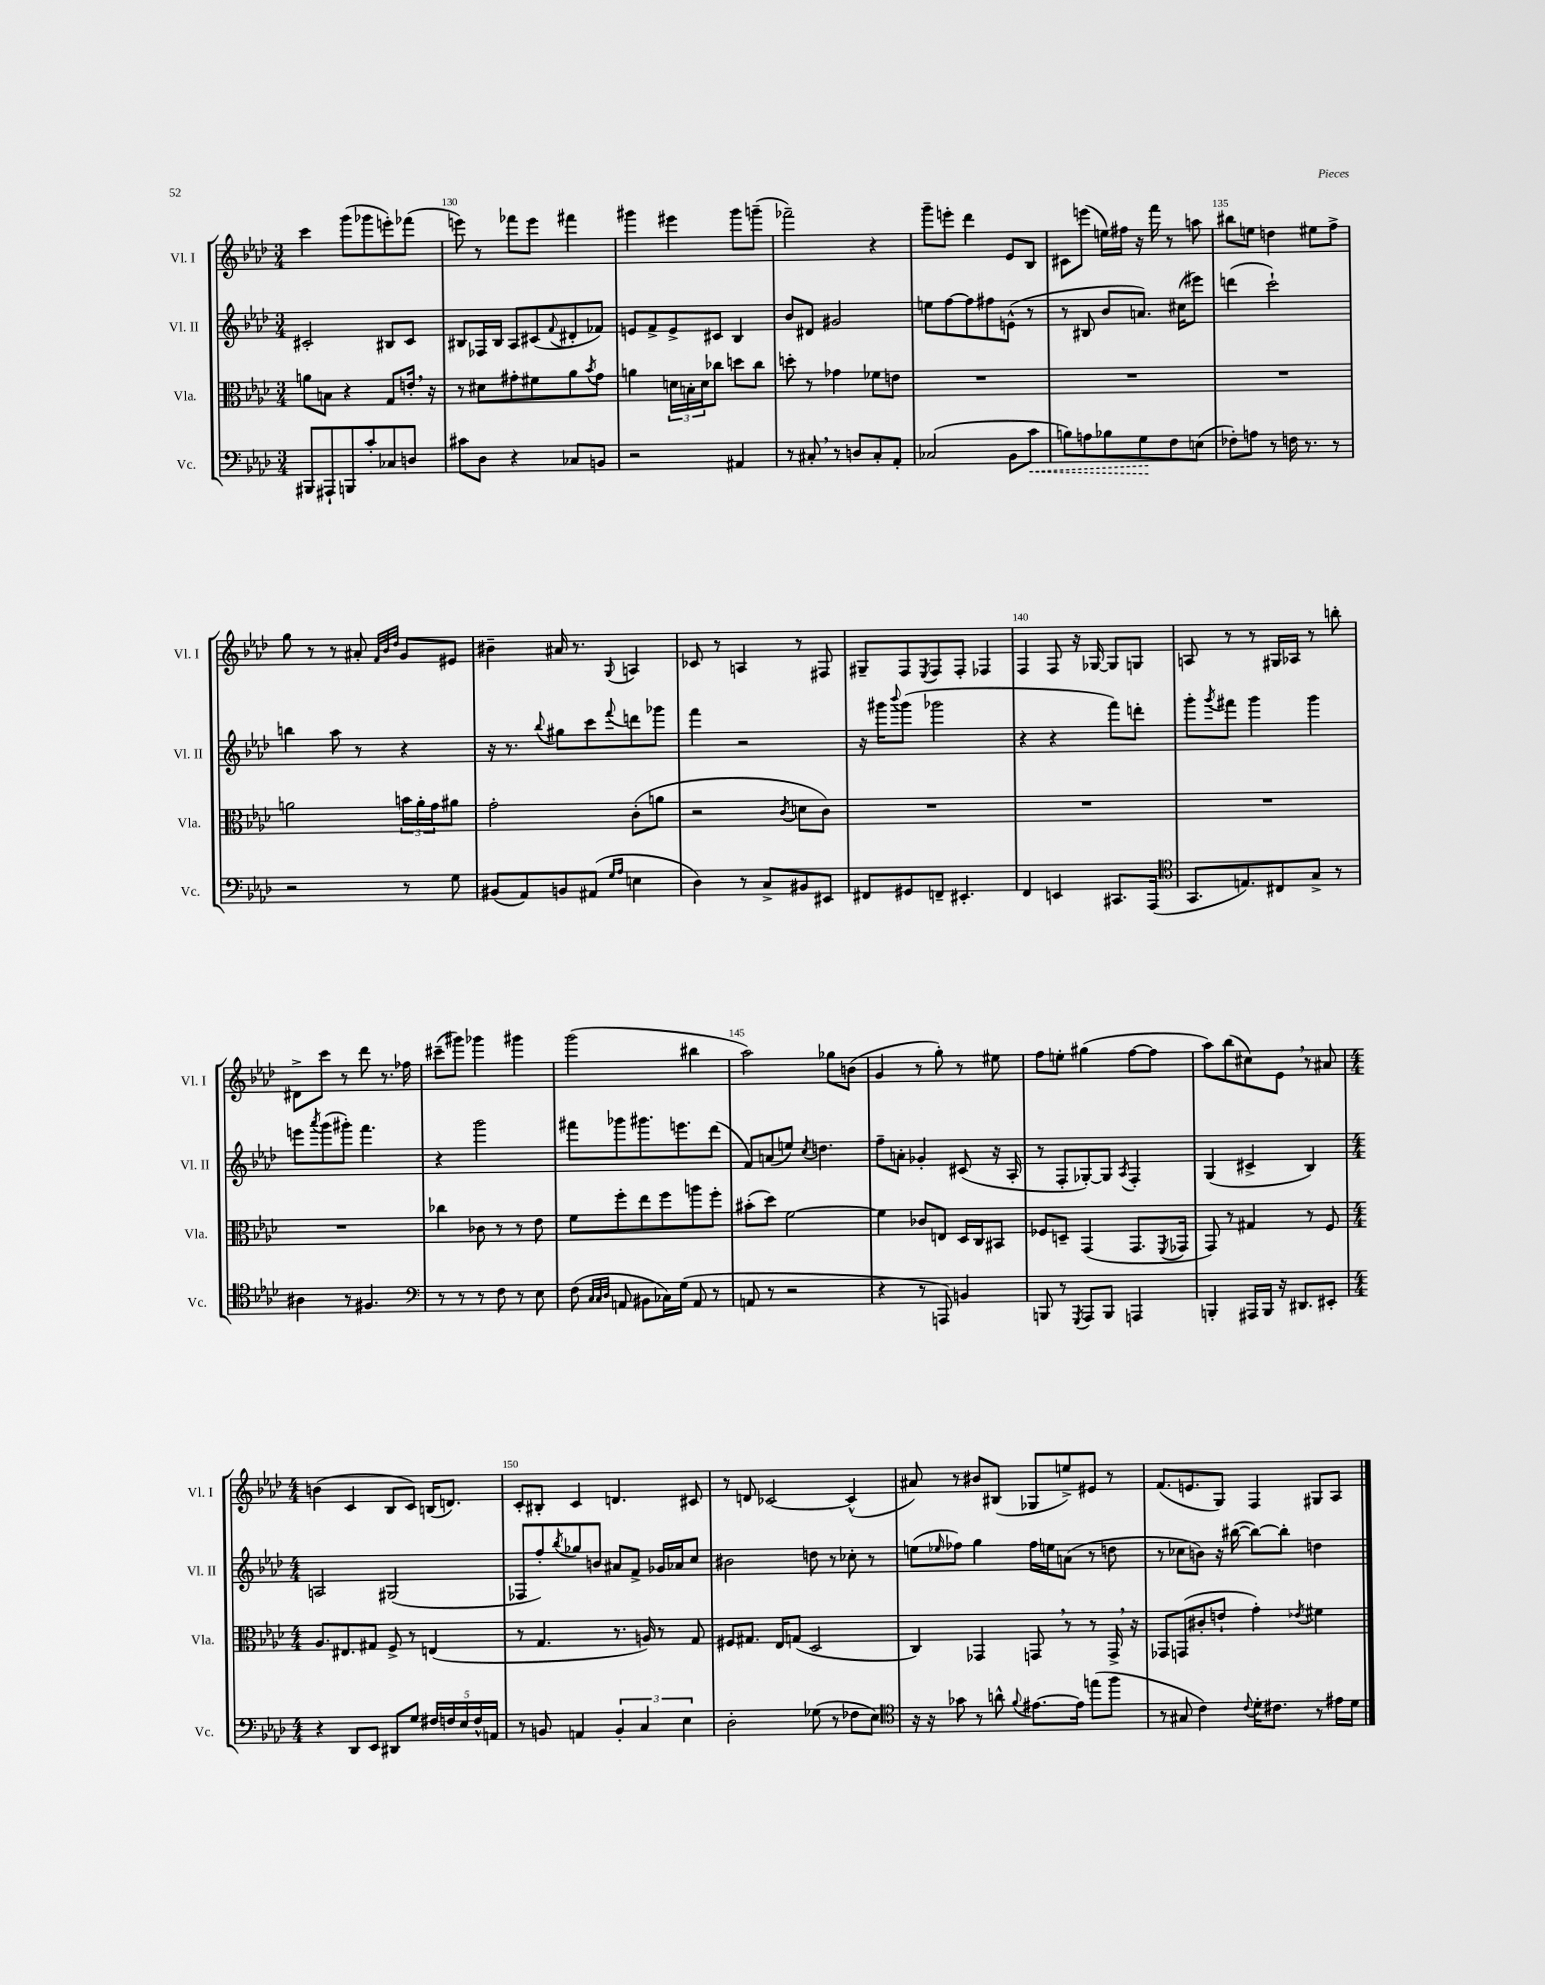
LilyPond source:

<<
\new StaffGroup <<
\new Staff = "s0" \with { instrumentName = "Vl. I" shortInstrumentName = "Vl. I" } {
    \clef treble \key aes \major \numericTimeSignature \time 3/4
    c'''4 g'''8( ges'''8 e'''8-.) fes'''8( |
    e'''8) r8 fes'''8 e'''8 fis'''4 |
    gis'''4 eis'''4 gis'''8 g'''8--( |
    fes'''2--) r4 |
    g'''8-- e'''8-. des'''4 ees'8 bes8 |
    cis'8 e'''8( e''16) fis''16 r16 f'''16 r8 a''8 |
    bis''8 e''8 d''4 eis''8 f''8-> |
    g''8 r8 r8 ais'8-. \grace { f'32 bes'32 des''32 } g'8 eis'8 |
    bis'4-- ais'16 r8. \appoggiatura { g8 } a4 |
    ces'8 r8 a4 r8 fis8 |
    gis8-- f8 \acciaccatura { ees8 } f8 f8-. fes4 |
    f4 f8 r16 ges16~ ges8 g8 |
    a8 r8 r8 gis16 aes16 r8 b''8-. |
    dis'8-> c'''8 r8 des'''8 r8. fes''16 |
    cis'''8--( gis'''8) ges'''4 gis'''4 |
    g'''2( bis''4 |
    aes''2) ges''8 b'8( |
    g'4 r8 g''8-.) r8 eis''8 |
    f''8 e''8-. gis''4( f''8~ f''8 |
    aes''8) bes''8( cis''8) ees'8 \breathe r8 ais'8 |
    \numericTimeSignature \time 4/4 b'4( c'4 bes8 c'8) b16( d'8.) |
    c'8-. bis8-. c'4 d'4. cis'8 |
    r8 d'8 ces'2~ ces'4-^( |
    ais'8) r8 bis'8 bis8( ges8 e''8->) eis'8 r8 |
    f'8.( e'8. g8) f4 gis8 aes8 \bar "|." |
}
\new Staff = "s1" \with { instrumentName = "Vl. II" shortInstrumentName = "Vl. II" } {
    \clef treble \key aes \major \numericTimeSignature \time 3/4
    cis'2-. bis8 cis'8 |
    bis8 fes16 bis16 aes8 cis'8( \appoggiatura { f'8 } dis'8-. fes'8) |
    e'8 f'8-> e'8-> cis'8 bes4 |
    bes'8 dis'8 gis'2 |
    e''8 f''8~ f''8 fis''8 e'8-^( r8 |
    r8 bis8 bes'8 a'8.) cis''16( eis'''8) |
    d'''4( c'''2-!) |
    b''4 aes''8 r8 r4 |
    r16 r8. \appoggiatura { bes''8 } gis''8 c'''8 \appoggiatura { f'''8 } d'''8 ges'''8 |
    f'''4 r2 |
    r16 gis'''16 \appoggiatura { bes'''8 } gis'''8( ges'''2 |
    r4 r4 f'''8) d'''8-. |
    g'''8-. \acciaccatura { g'''8 } fis'''8 g'''4 g'''4 |
    e'''8 \acciaccatura { aes'''8 } g'''8( gis'''8-.) f'''4. |
    r4 g'''2 |
    fis'''8 ges'''8 gis'''8. e'''8. des'''8( |
    f'8) a'8( e''8) \acciaccatura { c''8 } d''4. |
    f''8-- a'8-. ges'4-. cis'8( r16 aes16-. |
    r8 f8-. ges8~-.) ges8 \acciaccatura { aes8 } f4-. |
    g4( cis'4-> bes4) |
    \numericTimeSignature \time 4/4 a2 gis2( |
    fes8 f''8-.) \acciaccatura { bes''8 } ges''8 b'8 ais'8 f'8-> ges'16 aes'16 c''8 |
    bis'2 d''8 r8 ces''8-. r8 |
    e''8( \grace { ees''16 } fes''8) g''4 fes''16 e''16 a'8( r8 d''8 |
    r8 ces''8 b'8) r16 bis''16~( bis''8~) bis''8-. d''4 \bar "|." |
}
\new Staff = "s2" \with { instrumentName = "Vla." shortInstrumentName = "Vla." } {
    \clef alto \key aes \major \numericTimeSignature \time 3/4
    a'8 b8 r4 g8 e'16-. \breathe r16 |
    r8 dis'8 gis'8-. fis'8 aes'8 \acciaccatura { bes'8 } gis'8 |
    a'4 \tuplet 3/2 { d'16 b16-. d'16 } ces''8 d''8 ces''8 |
    d''8-. r8 ges'4 fes'8 e'8 |
    R2. |
    R2. |
    R2. |
    a'2 \tuplet 3/2 { b'16 a'16-. g'16 } ais'8 |
    g'2-. c'8-.( a'8 |
    r2 \acciaccatura { c'8 } d'8 c'8) |
    R2. |
    R2. |
    R2. |
    R2. |
    ces''4 ces'8 r8 r8 ees'8 |
    f'8 f''8-. ees''8 f''8 a''8 f''8-. |
    bis'8-.( des''8) f'2~ |
    f'4 ces'8 e8 des16 c16 bis,8 |
    fes8 d8-- g,4( g,8. \acciaccatura { f,8 } ges,16 |
    g,8) r8 gis4 r8 f8 |
    \numericTimeSignature \time 4/4 aes8. eis8. gis8 f8-> r8 e4( |
    r8 g4. r8. a16) r8 g8 |
    fis8 gis8. ees16 g8( des2 |
    c4) ges,4 g,8 \breathe r8 r8 g,16-> \breathe r16 |
    ges,8 g,8( cis'8-. e'8-! g'4-.) \acciaccatura { ees'8 } fis'4 \bar "|." |
}
\new Staff = "s3" \with { instrumentName = "Vc." shortInstrumentName = "Vc." } {
    \clef bass \key aes \major \numericTimeSignature \time 3/4
    bis,,8 ais,,8-! b,,8 c'8-. ces8 d8 |
    cis'8 des8 r4 ces8 b,8 |
    r2 ais,4 |
    r8 cis8-. \breathe r8 d8 cis8-. aes,8-. |
    ces2( bes,8 \once \override Hairpin.style = #'dashed-line c'8\< |
    b8) a8 bes8 g8\! f8 e8( |
    fes8-.) a8 r8 f16 r8. r8 |
    r2 r8 g8 |
    bis,8( aes,8) b,8 ais,8( \grace { g16 aes16 } e4 |
    des4) r8 c8-> bis,8 eis,8 |
    fis,8 gis,8 f,8-- eis,4.-. |
    f,4 e,4 cis,8. aes,,16( |
    \clef tenor g,8. e8.) cis8 g8-> r8 |
    ais4 r8 fis4. |
    \clef bass r8 r8 r8 f8 r8 ees8 |
    f8( \grace { c32 c32 des32 } a,8 bis,8 ces16) g16( a,8 r8 |
    a,8 r8 r2 |
    r4 r8 a,,8) b,4 |
    b,,8 r8 \acciaccatura { g,,8 } aes,,8 b,,8 a,,4 |
    b,,4-. ais,,16 b,,16 r16 dis,8. eis,8-. |
    \numericTimeSignature \time 4/4 r4 des,8 ees,8 dis,8 g8 \tuplet 5/4 { fis16 f16 ees16 f16-^ a,16 } |
    r8 b,8 a,4 \tuplet 3/2 { b,4-. c4 ees4 } |
    des2-. ges8( r8 fes8 ees8) |
    \clef tenor r16 r16 ges'8 r8 a'8-^ \appoggiatura { f'8 } eis'8.~ eis'16 e''8( f''8 |
    r8 gis8 c'4) \appoggiatura { c'8 } des'16-. cis'8. r8 eis'16 des'16 \bar "|." |
}
>>
>>
\layout { \context { \Score currentBarNumber = #129 \override BarNumber.break-visibility = ##(#f #t #t) barNumberVisibility = #(every-nth-bar-number-visible 5) } }
